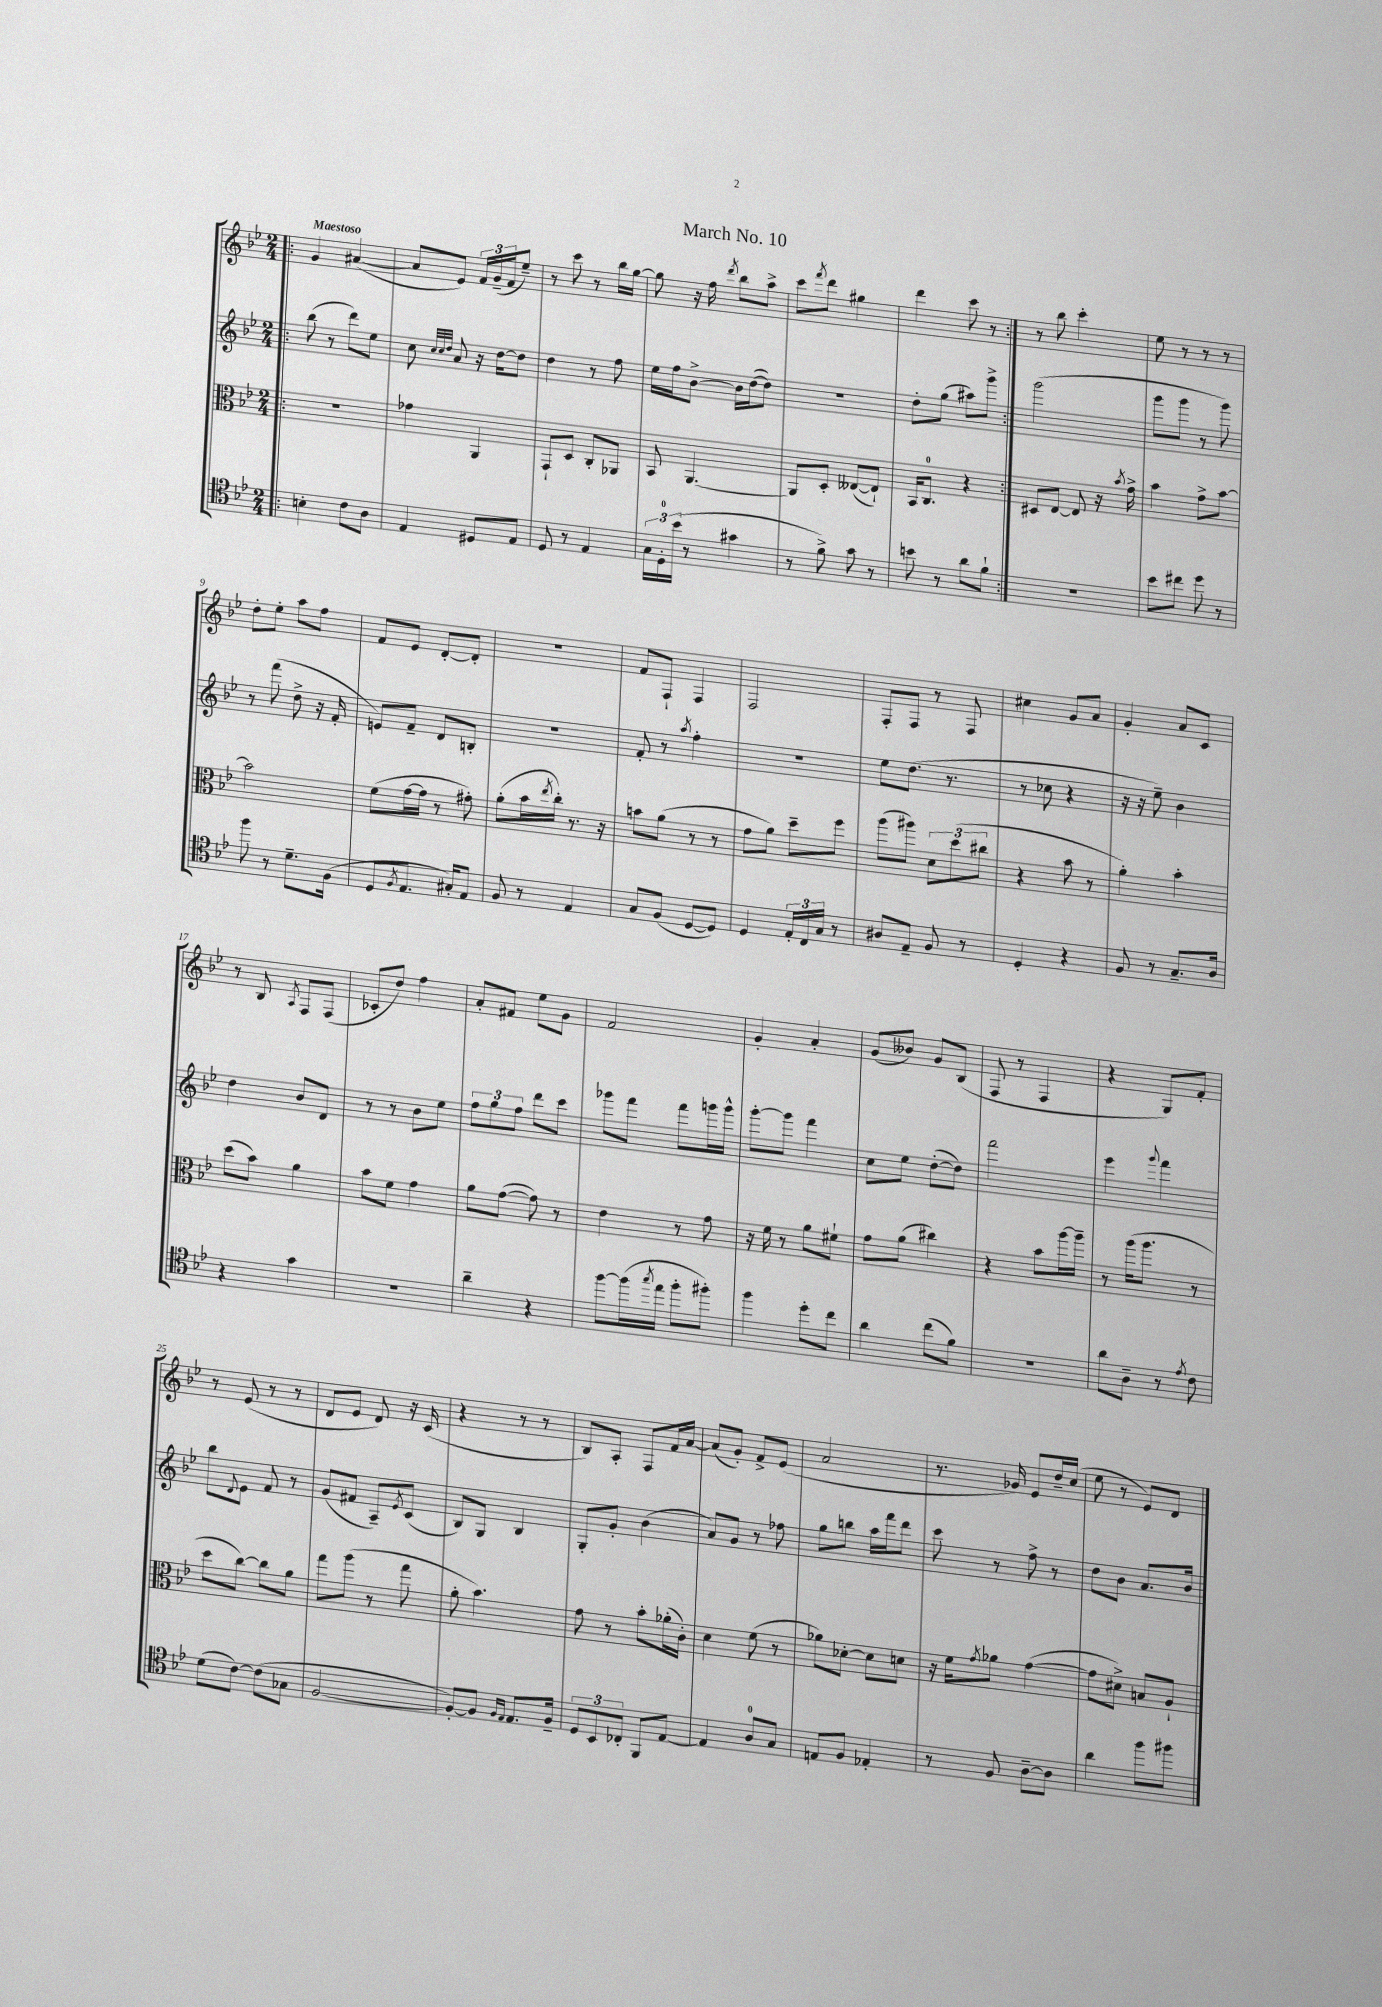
\header { title = "March No. 10" }
<<
\new StaffGroup <<
\new Staff = "s0" {
    \clef treble \key bes \major \numericTimeSignature \time 2/4 \tempo "Maestoso"
    \repeat volta 2 { \bar ".|:" g'4 ais'4~( |
    ais'8 ees'8) \tuplet 3/2 { f'16 g'16--( f'16 } ees''8--) |
    r8 c'''8 r8 bes''16 g''16~ |
    g''8 r16 f''16 \acciaccatura { d'''8 } bes''8 a''8-> |
    c'''8 \acciaccatura { f'''8 } d'''8 gis''4 |
    d'''4 c'''8 r8 | }
    r8 bes''8 c'''4-. |
    ees''8 r8 r8 r8 |
    d''8-. ees''8-. a''8 f''8 |
    f'8 ees'8 d'8~-. d'8-. |
    r2 |
    f'8 f8-! f4 |
    f2 |
    f8-. f8 r8 f8 |
    cis''4 g'8 a'8 |
    g'4-. a'8 c'8 |
    r8 bes8 \acciaccatura { a8 } f8 f8( |
    ces'8-. d''8) f''4 |
    a'8-. fis'8 ees''8 g'8 |
    f'2 |
    g'4-. a'4-. |
    g'8( beses'8) g'8 bes8( |
    f8 r8 f4 |
    r4 g8) f'8-. |
    r8 ees'8( r8 r8 |
    d'8 ees'8 d'8) r16 c'16( |
    r4 r8 r8 |
    bes8) a8-. f8 f'16 a'16~ |
    a'8( g'8-.) f'8-> ees'8( |
    a'2 |
    r8. ges'16) ees'8 d''16-- c''16( |
    ees''8 r8 ees'8) d'8 \bar "|." |
}
\new Staff = "s1" {
    \clef treble \key bes \major \numericTimeSignature \time 2/4
    \repeat volta 2 { \bar ".|:" bes''8( r8 d'''8) ees''8 |
    c''8 \grace { c''32 c''32 d''32 } a'8 r16 d''16~ d''8 |
    d''4 r8 f''8 |
    ees''16 f''16 bes'8~-> bes'16 d''16~( d''8) |
    r2 |
    d''8-. g''8( ais''8) g'''8-> | }
    g'''2( |
    g'''8 g'''8 r8 g'''8) |
    r8 f'''8( d''8-> r16 f'16-. |
    e'8) f'8-- d'8 b8-. |
    R2 |
    f'8-. r8 \acciaccatura { a''8 } f''4-. |
    R2 |
    ees''8 d''8.( r8. |
    r8 ces''8 r4 |
    r16 r16 ees''8--) bes'4 |
    d''4 bes'8 d'8 |
    r8 r8 bes'8 ees''8 |
    \tuplet 3/2 { f''8 g''8 f''8 } d'''8 c'''8 |
    ges'''8 f'''8 f'''8 g'''16 g'''16-^ |
    g'''8~-. g'''8 f'''4 |
    c''8 ees''8 d''8~-.( d''8) |
    f'''2 |
    ees'''4 \appoggiatura { g'''8 } f'''4 |
    bes''8 \appoggiatura { d'8 } ees'8 f'8 r8 |
    g'8( fis'8 a8--) \acciaccatura { ees'8 } c'8( |
    bes8) g8 bes4 |
    g8-. g'8-. bes'4( |
    a'8) g'8 r8 fes''8 |
    g''8 b''8 a''16 f'''16 d'''8 |
    c'''8 r8 f''8-> r8 |
    d''8 bes'8 a'8. bes'16 \bar "|." |
}
\new Staff = "s2" {
    \clef alto \key bes \major \numericTimeSignature \time 2/4
    \repeat volta 2 { \bar ".|:" r2 |
    ges'4 a,4 |
    g,8-! d8 c8-. aes,8 |
    bes,8 a,4.~ |
    a,8 d8-. eeses8~( eeses8-!) |
    bes,16 c8.-0 r4 | }
    dis8 ees8~ ees8 r16 \acciaccatura { bes'8 } g'16-> |
    bes'4 g'8-> bes'8~ |
    bes'2 |
    f'8( g'16~ g'16 r8 gis'8-.) |
    a'8-.( bes'16 \acciaccatura { ees''8 } c''16-.) r8. r16 |
    b'8 a'8( r8 r8 |
    g'8 a'8) d''8-- f''8 |
    a''8( ais''8) \tuplet 3/2 { d'8 d''8( cis''8 } |
    r4 bes'8 r8 |
    a'4-.) bes'4-. |
    d''8( bes'8) a'4 |
    bes'8 f'8 g'4 |
    a'8 g'8~( g'8) r8 |
    ees'4 r8 g'8 |
    r16 f'16 r8 a'8 fis'8-! |
    g'8 a'8( cis''4) |
    r4 bes'8 a''16~ a''16-- |
    r8 a''16( a''8. r8 |
    d''8 c''8~) c''8 a'8 |
    g''8 a''8( r8 g''8 |
    a'8-. bes'4.) |
    g'8 r8 bes'8-. aes'16-.( c'16-.) |
    d'4 f'8( r8 |
    aes'8) des'8~-. des'8 d'8 |
    r16 f'16 \acciaccatura { g'8 } aes'8 g'4~( |
    g'8 dis'8->) b8 a8-! \bar "|." |
}
\new Staff = "s3" {
    \clef tenor \key bes \major \numericTimeSignature \time 2/4
    \repeat volta 2 { \bar ".|:" b4-. c'8 a8 |
    ees4 dis8 ees8 |
    d8 r8 ees4 |
    \tuplet 3/2 { g16 d16-0-. bes'16( } r8 gis'4 |
    r8 f'8->) g'8 r8 |
    b'8 r8 a'8 f'8-! | }
    R2 |
    bes'8 cis''8 d''8 r8 |
    f''8 r8 d'8.-- f16( |
    d8 \acciaccatura { f8 } ees8. gis16-.) ees8 |
    f8 r8 ees4 |
    g8 f8( d8~ d8) |
    d4 \tuplet 3/2 { ees16-. c16 g16 } r8 |
    ais8 ees8-- f8 r8 |
    d4-. r4 |
    f8 r8 g8.-- a16 |
    r4 g'4 |
    R2 |
    a'4-- r4 |
    f''8~ f''16( \acciaccatura { g''8 } ees''16 f''8-. fis''8-.) |
    f''4 d''8-. c''8 |
    a'4 c''8( f'8) |
    R2 |
    a'8 a8-- r8 \acciaccatura { ees'8 } c'8 |
    d'8( c'8~) c'8( ges8 |
    f2~ |
    f8~-.) f8 \grace { f16 ees16 } ees8. f16-- |
    \tuplet 3/2 { d8 bes,8 ces8-. } f,8 ees8~ |
    ees4 a8-0 g8 |
    e8 f8 ees4-. |
    r8 f8 a8~-- a8 |
    a'4 f''8 fis''8 \bar "|." |
}
>>
>>
